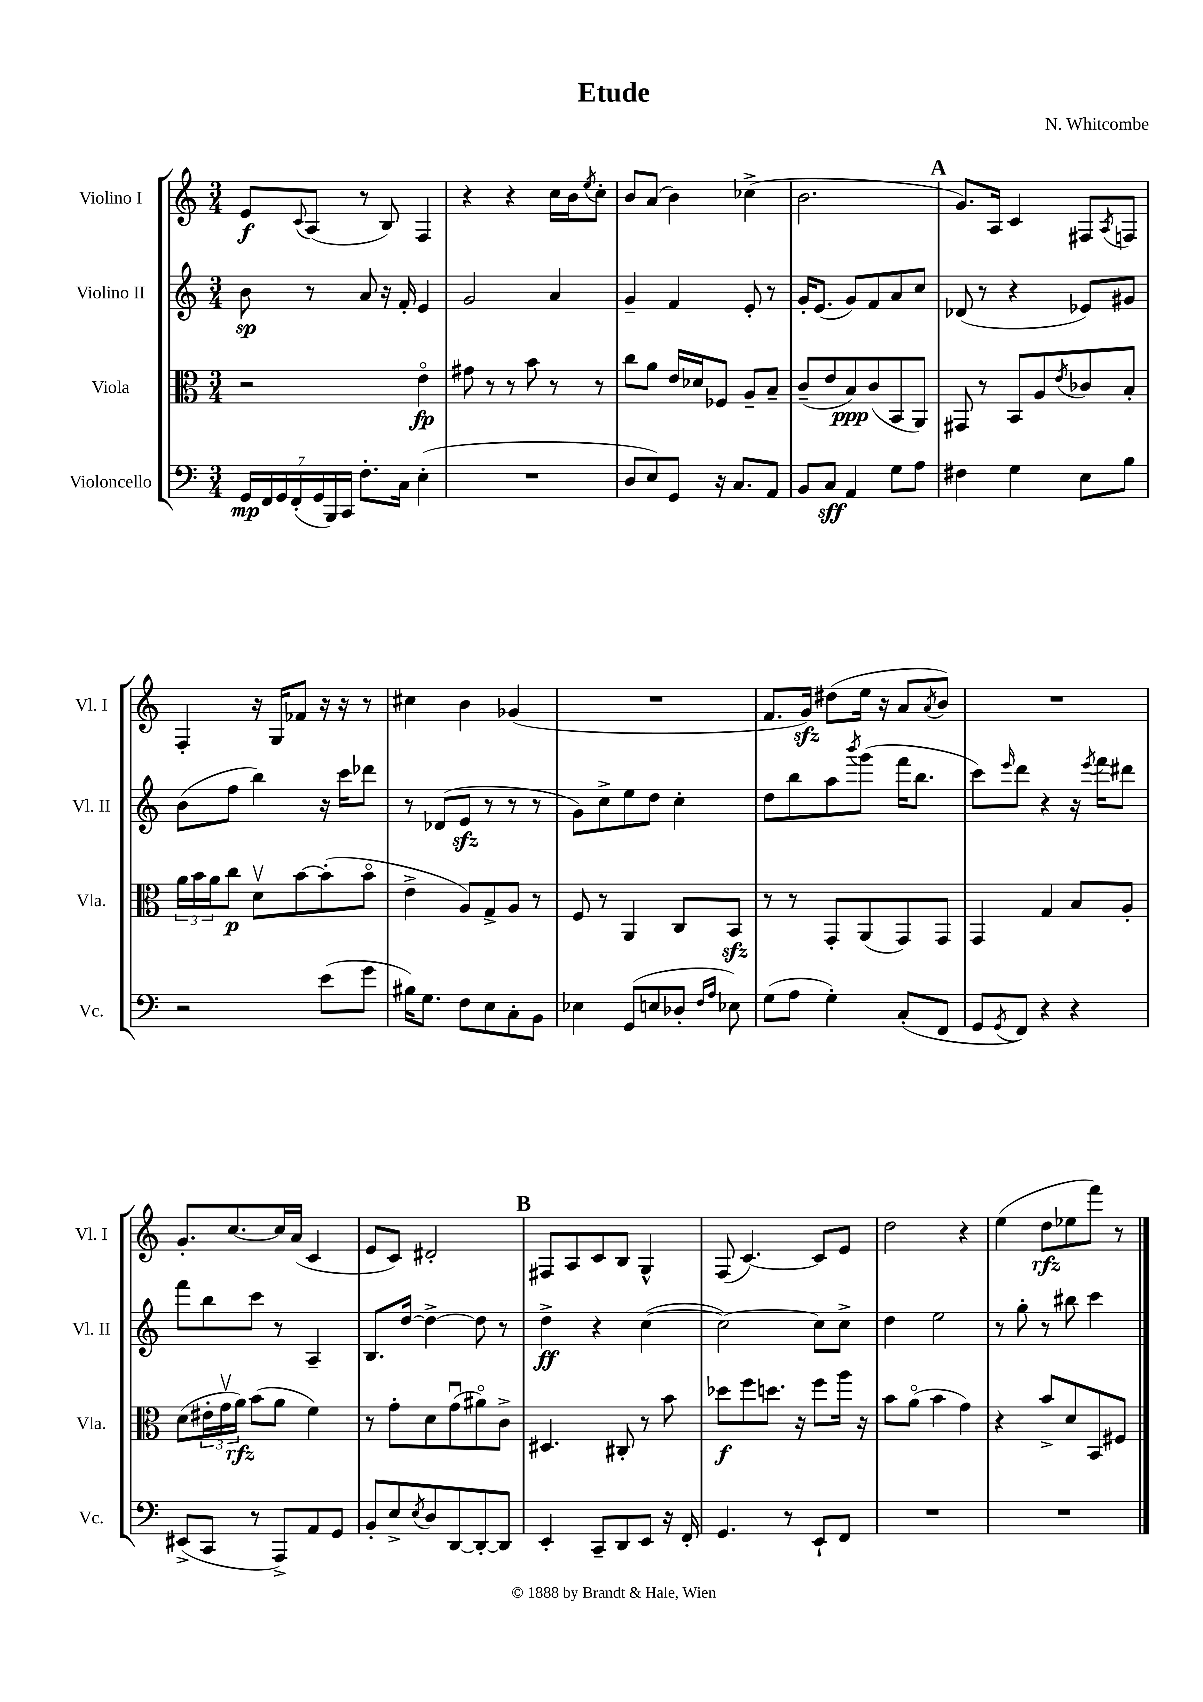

**kern	**dynam	**kern	**dynam	**kern	**dynam	**kern	**dynam
*part4	*part4	*part3	*part3	*part2	*part2	*part1	*part1
*staff4	*staff4	*staff3	*staff3	*staff2	*staff2	*staff1	*staff1
*I"Violoncello	*	*I"Viola	*	*I"Violino II	*	*I"Violino I	*
*I'Vc.	*	*I'Vla.	*	*I'Vl. II	*	*I'Vl. I	*
*clefF4	*	*clefC3	*	*clefG2	*	*clefG2	*
*k[]	*	*k[]	*	*k[]	*	*k[]	*
*M3/4	*	*M3/4	*	*M3/4	*	*M3/4	*
=1	=1	=1	=1	=1	=1	=1	=1
28GG/LL	mp	2r	.	8b\	sp	8e/L	f
28FF/	.	.	.	.	.	.	.
28GG/	.	.	.	.	.	.	.
(28FF'/	.	.	.	.	.	.	.
.	.	.	.	.	.	8qqc/	.
.	.	.	.	8r	.	(8A/J	.
28GG/	.	.	.	.	.	.	.
28BBB/)	.	.	.	.	.	.	.
28CC/JJ	.	.	.	.	.	.	.
8.F'\L	.	.	.	8a/	.	8r	.
.	.	.	.	16r	.	8B/)	.
16C\Jk	.	.	.	16f'/	.	.	.
(4E'\	.	4e\	fp	4e/	.	4F/	.
=2	=2	=2	=2	=2	=2	=2	=2
2.r	.	8g#X\	.	2g/	.	4r	.
.	.	8r	.	.	.	.	.
.	.	8r	.	.	.	4r	.
.	.	8b\	.	.	.	.	.
.	.	8r	.	4a/	.	16cc\LL	.
.	.	.	.	.	.	16b\J	.
.	.	.	.	.	.	8qee/	.
.	.	8r	.	.	.	8cc'\J	.
=3	=3	=3	=3	=3	=3	=3	=3
8D/L	.	8cc\L	.	4g~/	.	8b/L	.
8E/)	.	8a\J	.	.	.	(8a/J	.
8GG/J	.	16e/LL	.	4f/	.	4b\)	.
.	.	16d-X/J	.	.	.	.	.
16r	.	8F-X/J	.	.	.	.	.
8.C/L	.	.	.	.	.	.	.
.	.	8A~/L	.	8e'/	.	(4cc-X^\	.
8AA/J	.	8B~/J	.	8r	.	.	.
=4	=4	=4	=4	=4	=4	=4	=4
8BB/L	.	(8c~/L	.	16g'/KL	.	2.b\	.
.	.	.	.	(8.e/J	.	.	.
8C/J	sff	8e/	.	.	.	.	.
4AA/	.	8B/)	ppp	8g/L)	.	.	.
.	.	(8c/	.	8f/	.	.	.
8G\L	.	8BB/	.	8a/	.	.	.
8A\J	.	8AA/J)	.	8cc/J	.	.	.
!!LO:REH:place=s1:t=A
=5	=5	=5	=5	=5	=5	=5	=5
4F#X\	.	8GG#X/	.	(8d-X/	.	8.g/L)	.
.	.	8r	.	8r	.	.	.
.	.	.	.	.	.	16A/Jk	.
4G\	.	8BB/L	.	4r	.	4c/	.
.	.	8A/	.	.	.	.	.
.	.	8qe/	.	.	.	.	.
8E\L	.	8c-X/	.	8e-X/L)	.	8F#X/L	.
.	.	.	.	.	.	8qA/	.
8B\J	.	8B'/J	.	8g#X/J	.	8Fn/J	.
!!LO:LB:g=z
=6	=6	=6	=6	=6	=6	=6	=6
2r	.	24a\LL	.	(8b\L	.	4F'/	.
.	.	24b\	.	.	.	.	.
.	.	24a\J	.	.	.	.	.
.	.	8cc\J	p	8ff\J	.	.	.
.	.	8dv\L	.	4bb\)	.	16r	.
.	.	.	.	.	.	16G/KL	.
.	.	[8b\	.	.	.	8f-X/J	.
(8e\L	.	(8b'\]	.	16r	.	16r	.
.	.	.	.	16ccc\KL	.	16r	.
8g\J	.	8b\J	.	8ddd-X\J	.	8r	.
=7	=7	=7	=7	=7	=7	=7	=7
16B#X\KL)	.	4e^\	.	8r	.	4cc#X\	.
8.G\J	.	.	.	.	.	.	.
.	.	.	.	(8d-X/L	.	.	.
8F\L	.	8A/L)	.	8ezz/J	.	4b\	.
8E\	.	8G^/	.	8r	.	.	.
8C'\	.	8A/J	.	8r	.	(4g-X/	.
8BB\J	.	8r	.	8r	.	.	.
=8	=8	=8	=8	=8	=8	=8	=8
4E-X\	.	8F/	.	8g\L)	.	2.r	.
.	.	8r	.	8cc^\	.	.	.
(8GG/L	.	4AA/	.	8ee\	.	.	.
8En/	.	.	.	8dd\J	.	.	.
8D-X'/J	.	8C/L	.	4cc'\	.	.	.
16qqF/LL	.	.	.	.	.	.	.
16qqA/JJ	.	.	.	.	.	.	.
8E-X\)	.	8BBzz/J	.	.	.	.	.
=9	=9	=9	=9	=9	=9	=9	=9
(8G\L	.	8r	.	8dd\L	.	8.f/L	.
8A\J	.	8r	.	8bb\	.	.	.
.	.	.	.	.	.	16gzz/Jk)	.
4G'\)	.	8GG'/L	.	8aa\	.	(8dd#X\L	.
.	.	.	.	8qbbb/	.	.	.
.	.	(8AA/	.	(8ggg\J	.	16ee\Jk	.
.	.	.	.	.	.	16r	.
(8C'/L	.	8GG/)	.	16fff\KL	.	8a/L	.
.	.	.	.	8.bb\J	.	.	.
.	.	.	.	.	.	8qa/	.
8FF/J	.	8GG/J	.	.	.	8b/J)	.
=10	=10	=10	=10	=10	=10	=10	=10
8GG/L	.	4GG/	.	8ccc\L)	.	2.r	.
8qGG/	.	.	.	16qqeee/	.	.	.
8FF/J)	.	.	.	8ddd\J	.	.	.
4r	.	4G/	.	4r	.	.	.
4r	.	8B/L	.	16r	.	.	.
.	.	.	.	8qeee/	.	.	.
.	.	.	.	16fff\KL	.	.	.
.	.	8A'/J	.	8ddd#X\J	.	.	.
!!LO:LB:g=z
=11	=11	=11	=11	=11	=11	=11	=11
(8EE#X^/L	.	(8d\L	.	8fff\L	.	8.g'/L	.
8CC/J	.	24e#X'\L	.	8bb\	.	.	.
.	.	24gv\	.	.	.	.	.
.	.	.	.	.	.	[8.cc/	.
.	.	24a\JJ)	rfz	.	.	.	.
8r	.	(8b\L	.	8ccc\J	.	.	.
8AAA^/L)	.	8a\J	.	8r	.	16cc/L]	.
.	.	.	.	.	.	(16a/JJ	.
8AA/	.	4f\)	.	4A~/	.	4c/	.
8GG/J	.	.	.	.	.	.	.
=12	=12	=12	=12	=12	=12	=12	=12
8BB'/L	.	8r	.	8.B/L	.	8e/L	.
8E^/	.	8g'\L	.	.	.	8c/J)	.
.	.	.	.	[16dd/Jk	.	.	.
8qE/	.	.	.	.	.	.	.
8D/	.	8d\	.	4dd^\_	.	2d#X'/	.
[8DD/	.	(8gu\	.	.	.	.	.
8DD'/_	.	8a#X\)	.	8dd\]	.	.	.
8DD/J]	.	8c^\J	.	8r	.	.	.
!!LO:REH:place=s1:t=B
=13	=13	=13	=13	=13	=13	=13	=13
4EE'/	.	4.D#X/	.	4dd^\	ff	8F#X/L	.
.	.	.	.	.	.	8A/	.
8CC~/L	.	.	.	4r	.	8c/	.
8DD/	.	8C#X'/	.	.	.	8B/J	.
8EE/J	.	8r	.	([4cc\	.	4G^^/	.
16r	.	8b\	.	.	.	.	.
16FF'/	.	.	.	.	.	.	.
=14	=14	=14	=14	=14	=14	=14	=14
4.GG/	.	8dd-X\L	f	2cc\_)	.	(8F/	.
.	.	8ff\	.	.	.	[4.c/)	.
.	.	8.ddn\J	.	.	.	.	.
8r	.	.	.	.	.	.	.
.	.	16r	.	.	.	.	.
8EE`/L	.	8ff\L	.	8cc\L]	.	8c/L]	.
8FF/J	.	16aa\Jk	.	8cc^\J	.	8e/J	.
.	.	16r	.	.	.	.	.
=15	=15	=15	=15	=15	=15	=15	=15
2.r	.	8b\L	.	4dd\	.	2dd\	.
.	.	(8a\J	.	.	.	.	.
.	.	4b\	.	2ee\	.	.	.
.	.	4g\)	.	.	.	4r	.
=16	=16	=16	=16	=16	=16	=16	=16
2.r	.	4r	.	8r	.	(4ee\	.
.	.	.	.	8gg'\	.	.	.
.	.	8b^/L	.	8r	.	8dd\L	rfz
.	.	8d/	.	8bb#X\	.	8ee-X\	.
.	.	8BB/	.	4ccc\	.	8fff\J)	.
.	.	8F#X/J	.	.	.	8r	.
==	==	==	==	==	==	==	==
*-	*-	*-	*-	*-	*-	*-	*-
